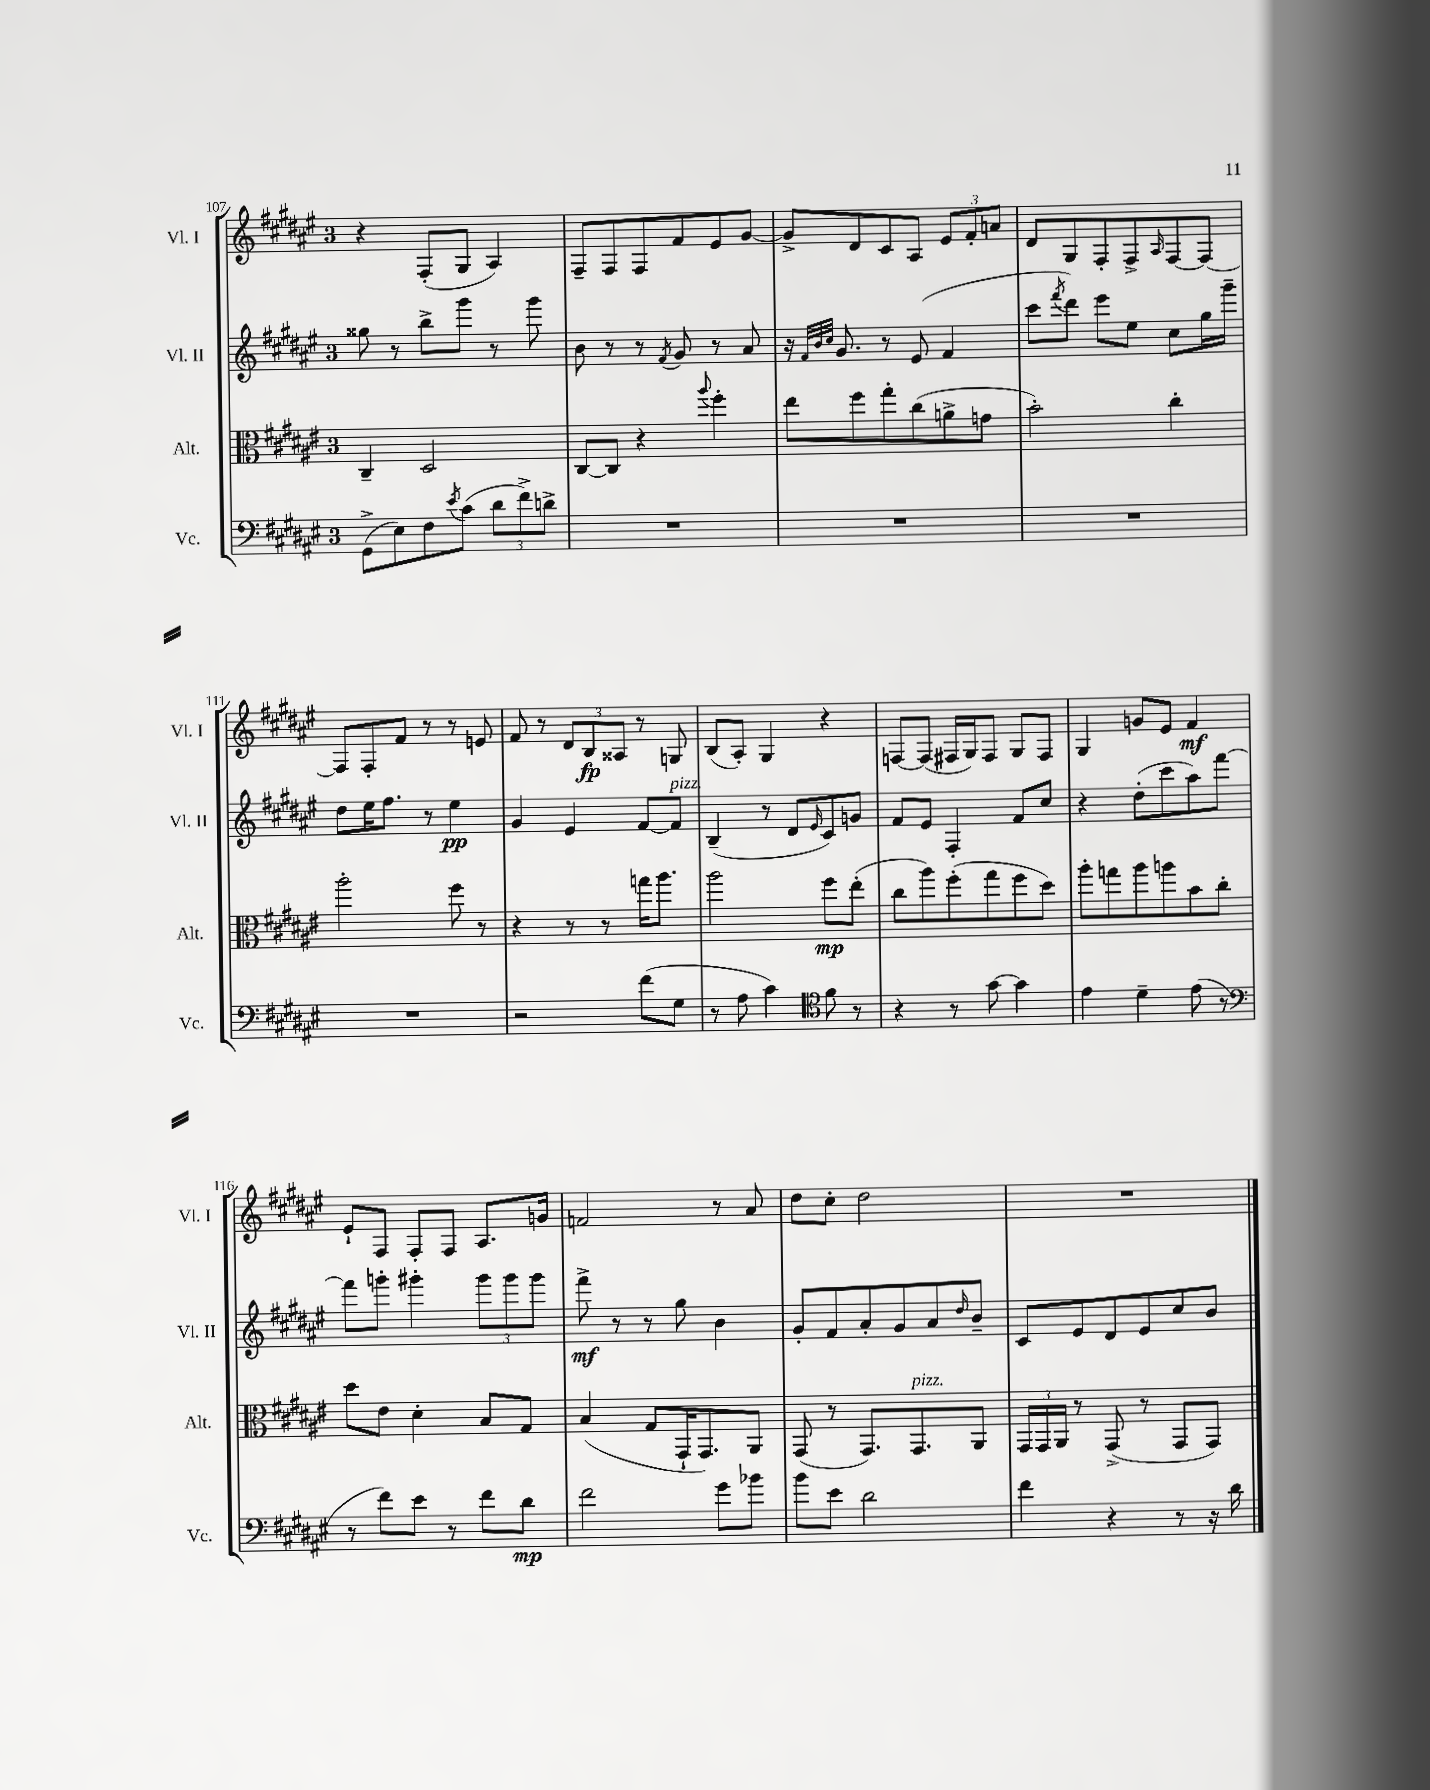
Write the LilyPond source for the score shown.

<<
\new StaffGroup <<
\new Staff = "s0" \with { instrumentName = "Vl. I" shortInstrumentName = "Vl. I" } {
    \clef treble \key fis \major \once \override Staff.TimeSignature.style = #'single-digit \time 3/4
    r4 fis8-.( gis8 ais4) |
    fis8-- fis8 fis8 fis'8 eis'8 gis'8~ |
    gis'8-> dis'8 cis'8 ais8 \tuplet 3/2 { eis'8 fis'8-. a'8 } |
    dis'8 gis8 fis8-. fis8-> \grace { ais16 } fis8~ fis8~ |
    fis8 fis8-. fis'8 r8 r8 e'8 |
    fis'8 r8 \tuplet 3/2 { dis'8 b8\fp aisis8 } r8 g8 |
    b8( ais8-.) gis4 r4 |
    f8~ f8( fis16 gis16) fis8 gis8 fis8 |
    gis4 g'8 eis'8 fis'4\mf |
    eis'8-! fis8 fis8-. fis8 ais8. g'16 |
    f'2 r8 ais'8 |
    dis''8 cis''8-. dis''2 |
    R2. \bar "|." |
}
\new Staff = "s1" \with { instrumentName = "Vl. II" shortInstrumentName = "Vl. II" } {
    \clef treble \key fis \major \once \override Staff.TimeSignature.style = #'single-digit \time 3/4
    gisis''8 r8 b''8-> gis'''8 r8 gis'''8 |
    b'8 r8 r8 \acciaccatura { fis'8 } gis'8 r8 ais'8 |
    r16 \grace { fis'32 b'32 cis''32 } gis'8. r8 eis'8( fis'4 |
    cis'''8 \acciaccatura { fis'''8 } dis'''8) eis'''8 eis''8 cis''8 gis''16 gis'''16-- |
    dis''8 eis''16 fis''8. r8 eis''4\pp |
    gis'4 eis'4 fis'8~ fis'8^\markup { \italic "pizz." } |
    b4--( r8 dis'8 \grace { eis'16 } cis'8) g'8 |
    fis'8 eis'8 fis4-. fis'8 cis''8 |
    r4 dis''8-.( cis'''8 ais''8) fis'''8~ |
    fis'''8 g'''8-. gis'''4-. \tuplet 3/2 { gis'''8 gis'''8 gis'''8 } |
    fis'''8->\mf r8 r8 gis''8 b'4 |
    gis'8-. fis'8 ais'8-. gis'8 ais'8 \grace { dis''16 } b'8-- |
    cis'8 eis'8 dis'8 eis'8 cis''8 b'8 \bar "|." |
}
\new Staff = "s2" \with { instrumentName = "Alt." shortInstrumentName = "Alt." } {
    \clef alto \key fis \major \once \override Staff.TimeSignature.style = #'single-digit \time 3/4
    cis4-- dis2 |
    cis8~ cis8 r4 \appoggiatura { ais''8 } fis''4-. |
    eis''8 fis''8 gis''8-. cis''8( a'8-> g'8 |
    b'2-.) cis''4-. |
    ais''2-. fis''8 r8 |
    r4 r8 r8 g''16 ais''8. |
    ais''2 fis''8\mp eis''8-.( |
    cis''8 ais''8) fis''8-.( gis''8 fis''8 dis''8) |
    ais''8-. g''8 ais''8 a''8 b'8 cis''8-. |
    dis''8 eis'8 dis'4-. b8 gis8 |
    b4( gis8 gis,16-! gis,8.) ais,8 |
    gis,8( r8 gis,8.) gis,8.^\markup { \italic "pizz." } ais,8 |
    \tuplet 3/2 { gis,16 gis,16 ais,16 } r8 gis,8->( r8 gis,8 gis,8) \bar "|." |
}
\new Staff = "s3" \with { instrumentName = "Vc." shortInstrumentName = "Vc." } {
    \clef bass \key fis \major \once \override Staff.TimeSignature.style = #'single-digit \time 3/4
    gis,8->( eis8) fis8 \acciaccatura { eis'8 } cis'8( \tuplet 3/2 { dis'8 fis'8->) d'8-> } |
    R2. |
    R2. |
    R2. |
    R2. |
    r2 fis'8( gis8 |
    r8 ais8 cis'4) \clef tenor fis'8 r8 |
    r4 r8 gis'8~ gis'4 |
    eis'4 dis'4-- eis'8( r8 |
    \clef bass r8 fis'8) eis'8 r8 fis'8 dis'8\mp |
    fis'2 gis'8 bes'8 |
    b'8 eis'8 dis'2 |
    fis'4 r4 r8 r16 dis'16 \bar "|." |
}
>>
>>
\layout { \context { \Score currentBarNumber = #107 } }
